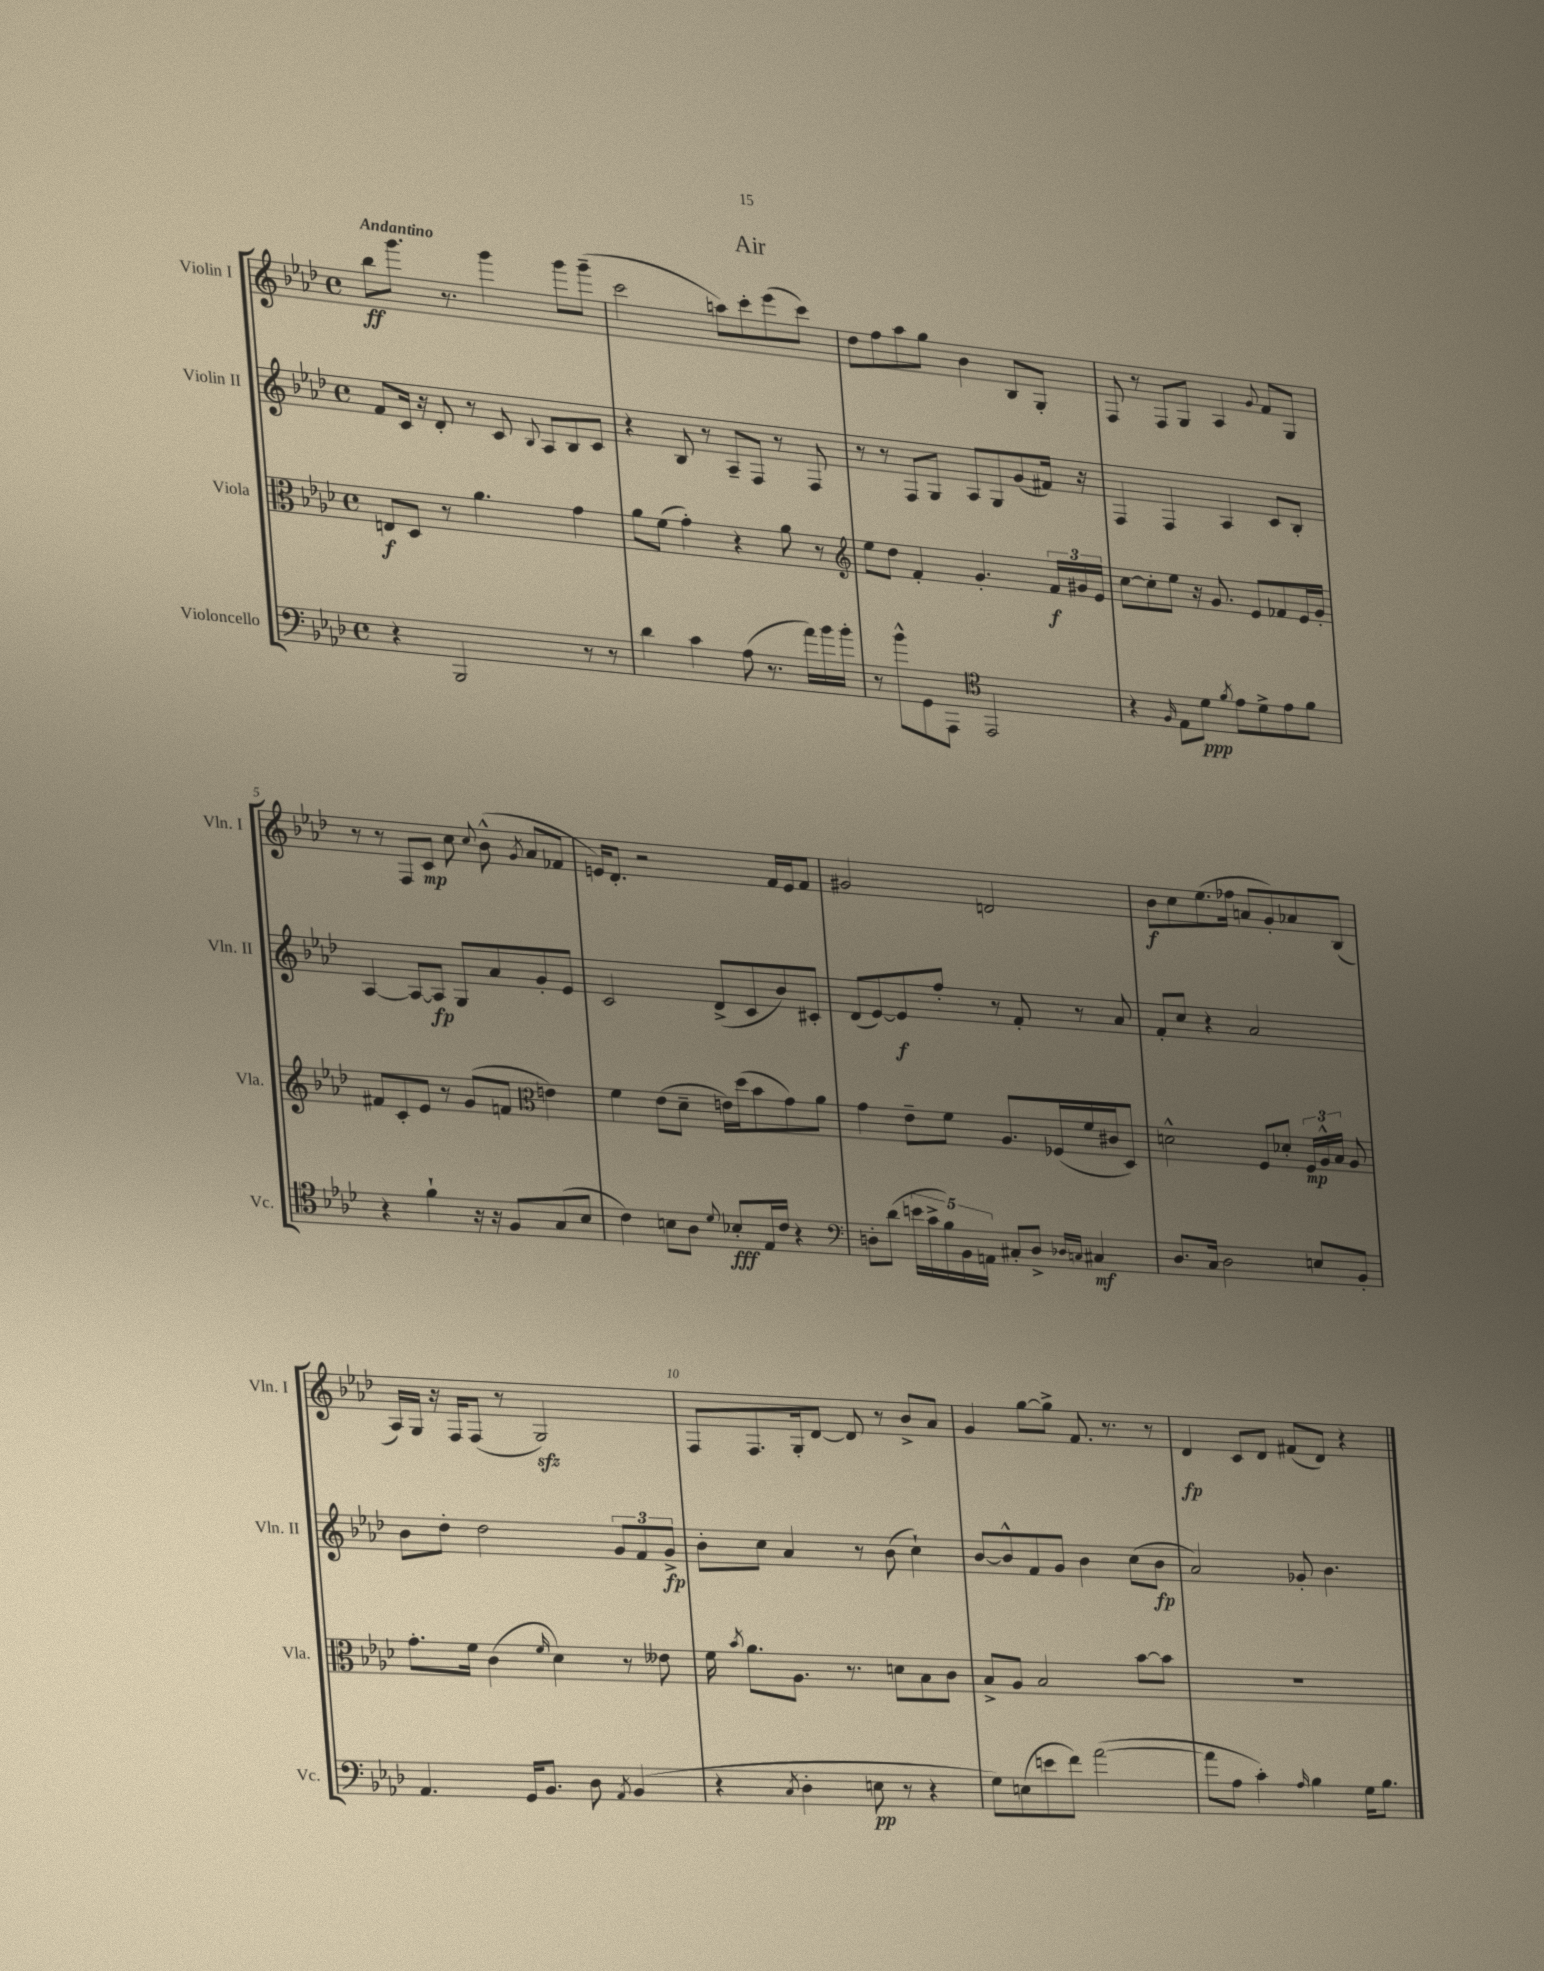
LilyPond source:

\header { title = "Air" }
<<
\new StaffGroup <<
\new Staff = "s0" \with { instrumentName = "Violin I" shortInstrumentName = "Vln. I" } {
    \clef treble \key aes \major \defaultTimeSignature \time 4/4 \tempo "Andantino"
    \autoBeamOff bes''8[\ff g'''8.] r8. g'''4 g'''8[ g'''8]--( |
    c'''2 a''8[) c'''8-. ees'''8( c'''8]) |
    des''8[ f''8 aes''8 g''8] bes'4 bes8[ g8]-. |
    f8 r8 f8[ g8] aes4 \appoggiatura { g'8 } f'8[ g8] |
    r8 r8 f8[ c'8]\mp c''8 \appoggiatura { c''8 } bes'8-^( \acciaccatura { g'8 } aes'8[ fes'8] |
    e'16[) des'8.]-. r2 f'16[ e'16 f'8] |
    gis'2 d'2 |
    bes'8[\f c''8 ees''8.( fes''16] a'8[ g'8-.) aes'8 bes8]( |
    aes16[) g16] r16 f16[ f8]( r8 g2\sfz) |
    f8[ f8. g16-. des'8]~ des'8 r8 bes'8[-> aes'8] |
    g'4 g''8[~ g''8]-> f'8. r8. r8 |
    des'4\fp c'8[ des'8] fis'8[( des'8]) r4 \bar "|." |
}
\new Staff = "s1" \with { instrumentName = "Violin II" shortInstrumentName = "Vln. II" } {
    \clef treble \key aes \major \defaultTimeSignature \time 4/4
    \autoBeamOff f'8[ c'16] r16 des'8-. r8 c'8 \appoggiatura { bes8 } aes8[ bes8 c'8] |
    r4 bes8 r8 aes8[-- f8] r8 f8 |
    r8 r8 f8[ g8] aes8[ g8 g'8( fis'16]) r16 |
    f4 f4 aes4 c'8[ bes8]-. |
    aes4~ aes8[~ aes8]\fp g8[ aes'8 g'8-. ees'8] |
    c'2 des'8[->( c'8 bes'8) cis'8]-. |
    des'8[( ees'8~) ees'8\f f''8]-. r8 f'8-. r8 aes'8 |
    f'8[-. c''8] r4 aes'2 |
    bes'8[ des''8]-. des''2 \tuplet 3/2 { g'8[ f'8 g'8]->\fp } |
    bes'8[-. c''8] aes'4 r8 bes'8( c''4-!) |
    bes'8[~ bes'8-^ f'8 g'8] bes'4 c''8[( bes'8]\fp |
    aes'2) ges'8-. bes'4. \bar "|." |
}
\new Staff = "s2" \with { instrumentName = "Viola" shortInstrumentName = "Vla." } {
    \clef alto \key aes \major \defaultTimeSignature \time 4/4
    \autoBeamOff e8[\f des8] r8 aes'4. g'4 |
    aes'8[ f'8]( g'4-.) r4 aes'8 r8 |
    \clef treble ees''8[ des''8] f'4-. g'4.-. \tuplet 3/2 { f'16[\f gis'16 ees'16] } |
    c''8[~ c''8-. ees''8] r16 g'8. ees'8[ fes'8 ees'16 g'16]-. |
    fis'8[ c'8-. ees'8] r8 g'8[( f'8] \clef alto e'4) |
    f'4 ees'8[( des'8]-- e'16[) des''16( bes'8 g'8) aes'8] |
    g'4 ees'8[-- f'8] aes8.[ fes16( f'16 cis'16 des8]) |
    d'2-^ f8[ des'8]-. \tuplet 3/2 { f16[\mp aes16-^ bes16] } aes8 |
    g'8.[-. f'16] c'4( \grace { f'16 } des'4) r8 eeses'8 |
    f'16 \acciaccatura { bes'8 } aes'8.[ aes8.] r8. d'8[ bes8 c'8] |
    bes8[-> aes8] bes2 bes'8[~ bes'8] |
    R1 \bar "|." |
}
\new Staff = "s3" \with { instrumentName = "Violoncello" shortInstrumentName = "Vc." } {
    \clef bass \key aes \major \defaultTimeSignature \time 4/4
    \autoBeamOff r4 bes,,2 r8 r8 |
    des'4 c'4 aes8( r8. aes'16[) bes'16 bes'16]-. |
    r8 bes'8[-^ g,8 aes,,8] \clef tenor ees,2 |
    r4 \grace { f16 } ees8[ des'8]\ppp \acciaccatura { f'8 } ees'8[ des'8-> ees'8 f'8] |
    r4 f'4-! r16 r16 f8[ g8( bes8] |
    c'4) b8[ aes8] \appoggiatura { des'8 } bes8[-.\fff ees16 c'16] r4 |
    \clef bass d8[-. des'8]( \tuplet 5/4 { e'16[ c'16-> bes16) bes,16 a,16] } cis8[-. d8]-> \grace { des16[ c16] } cis4\mf |
    des8.[ c16] des2 e8[ bes,8]-. |
    aes,4. g,16[ bes,8.] des8 \acciaccatura { aes,8 } bes,4( |
    r4 \acciaccatura { c8 } des4-. e8\pp r8 r4 |
    g8[) e8( e'8 f'8]) aes'2~( |
    aes'8[ aes8] c'4-.) \grace { aes16 } bes4 g16[ bes8.] \bar "|." |
}
>>
>>
\layout { \context { \Score \override BarNumber.break-visibility = ##(#f #t #t) barNumberVisibility = #(every-nth-bar-number-visible 5) } }
